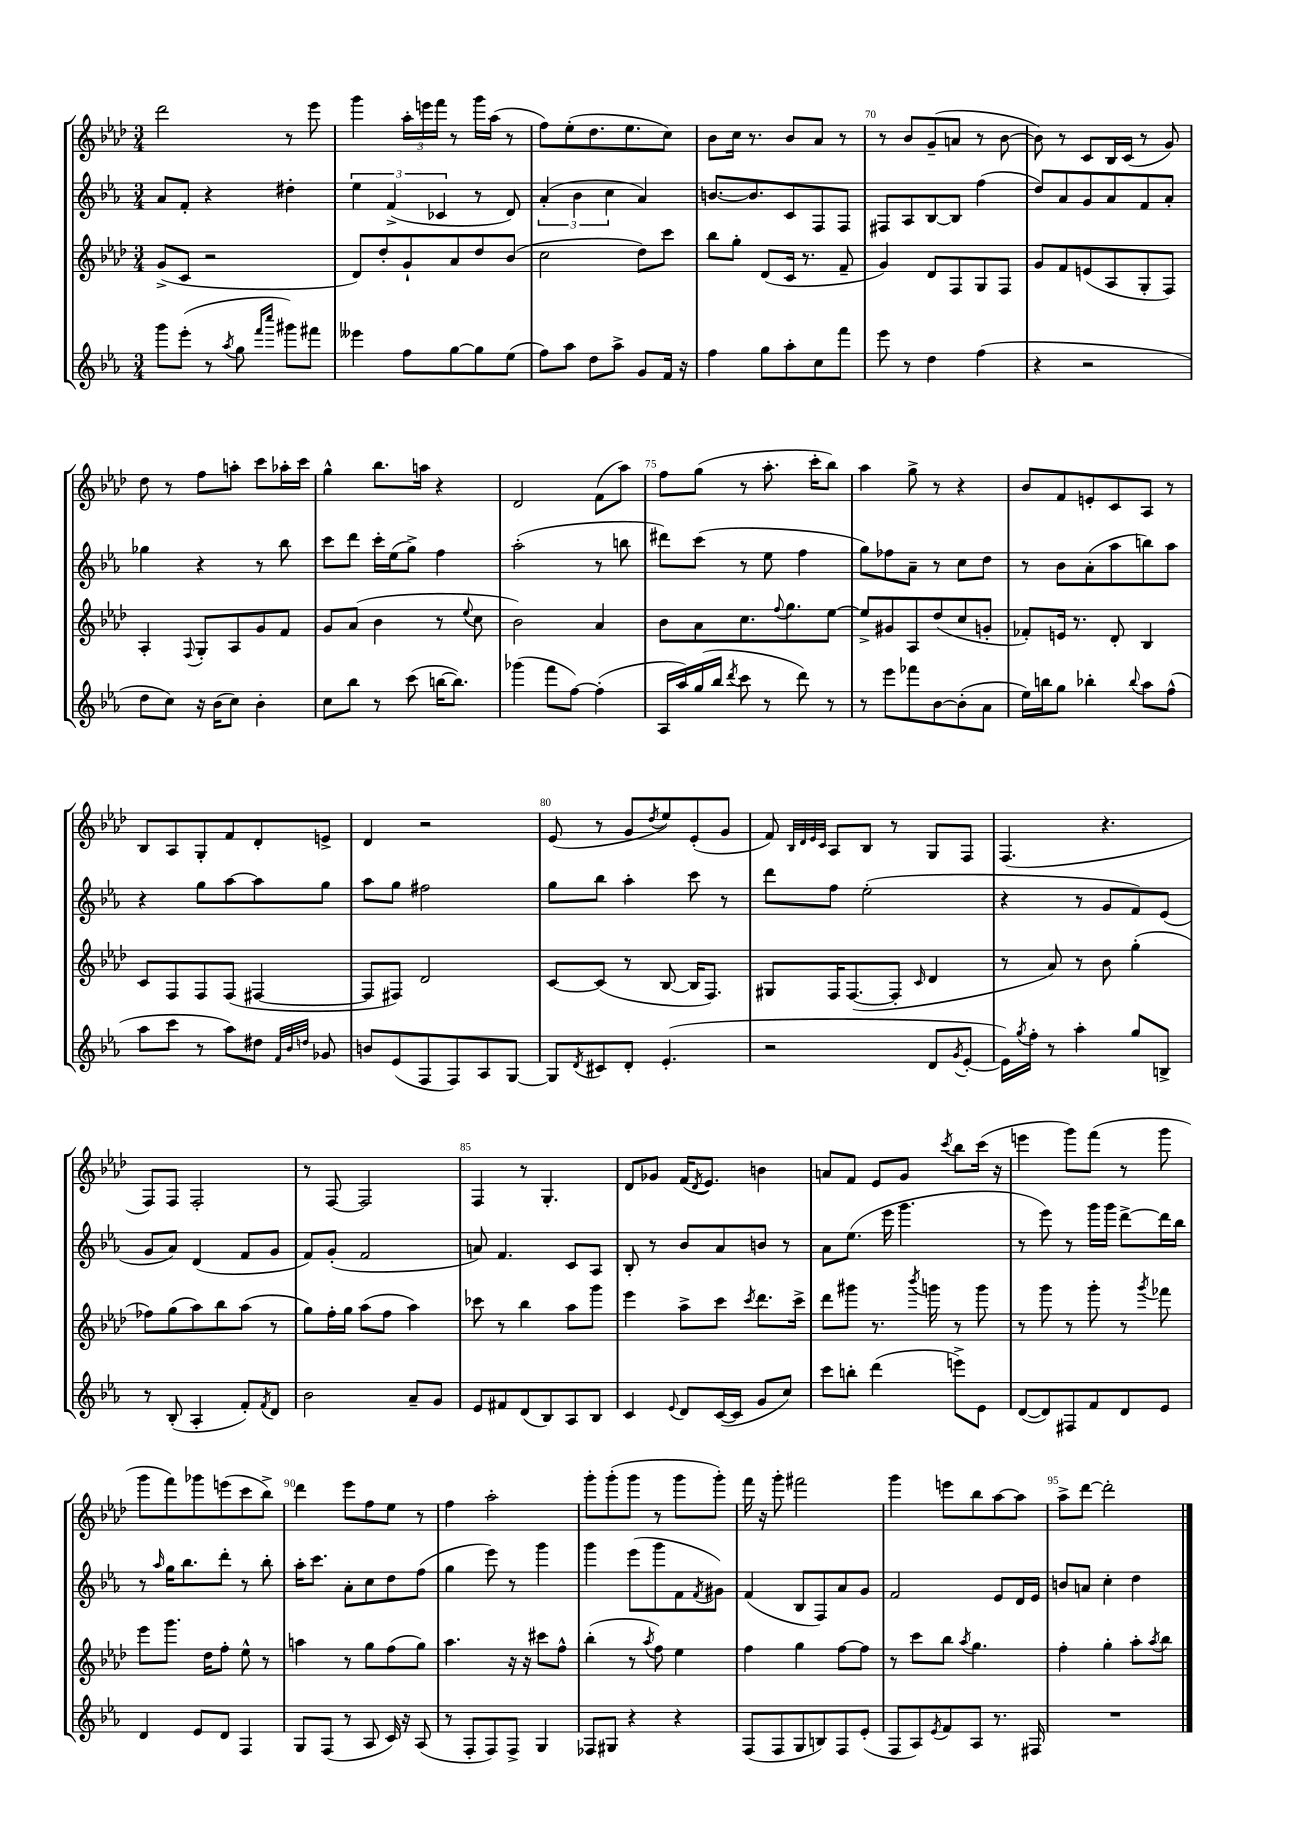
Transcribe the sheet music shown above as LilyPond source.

<<
\new StaffGroup <<
\new Staff = "s0" {
    \clef treble \key aes \major \numericTimeSignature \time 3/4
    des'''2 r8 ees'''8 |
    g'''4 \tuplet 3/2 { aes''16-. e'''16 f'''16 } r8 g'''16 aes''16( r8 |
    f''8) ees''8-.( des''8. ees''8. c''8) |
    bes'8 c''16 r8. bes'8 aes'8 r8 |
    r8 bes'8 g'8--( a'8 r8 bes'8~ |
    bes'8) r8 c'8 bes16 c'16( r8 g'8) |
    des''8 r8 f''8 a''8-. c'''8 aes''16-. c'''16 |
    g''4-^ bes''8. a''16 r4 |
    des'2 f'8( aes''8) |
    f''8 g''8( r8 aes''8.-. c'''16-. bes''8) |
    aes''4 g''8-> r8 r4 |
    bes'8 f'8 e'8-. c'8 aes8 r8 |
    bes8 aes8 g8-. f'8 des'8-. e'8-> |
    des'4 r2 |
    ees'8( r8 g'8 \acciaccatura { des''8 } ees''8) ees'8-.( g'8 |
    f'8) \grace { bes32 des'32 ees'32 c'32 } aes8 bes8 r8 g8 f8 |
    f4.( r4. |
    f8) f8 f2-. |
    r8 f8~ f2 |
    f4 r8 g4.-. |
    des'8 ges'8 f'16( \acciaccatura { des'8 } ees'8.) b'4 |
    a'8 f'8 ees'8 g'8 \acciaccatura { c'''8 } bes''8 c'''16( r16 |
    e'''4 g'''8) f'''8( r8 g'''8 |
    g'''8 f'''8) ges'''8 e'''8( c'''8 bes''8->) |
    des'''4 ees'''8 f''8 ees''8 r8 |
    f''4 aes''2-. |
    g'''8-. g'''8-.( g'''8 r8 g'''8 g'''8-.) |
    f'''16 r16 g'''8-. fis'''2 |
    g'''4 e'''8 bes''8 aes''8~ aes''8 |
    aes''8-> des'''8~ des'''2-. \bar "|." |
}
\new Staff = "s1" {
    \clef treble \key ees \major \numericTimeSignature \time 3/4
    aes'8 f'8-. r4 dis''4-. |
    \tuplet 3/2 { ees''4 f'4->( ces'4 } r8 d'8) |
    \tuplet 3/2 { aes'4-.( bes'4 c''4 } aes'4) |
    b'8.~ b'8. c'8 f8 f8 |
    fis8 aes8 bes8~ bes8 f''4( |
    d''8) aes'8 g'8 aes'8 f'8 aes'8-. |
    ges''4 r4 r8 bes''8 |
    c'''8 d'''8 c'''16-. ees''16( g''8->) f''4 |
    aes''2-.( r8 b''8 |
    dis'''8) c'''8( r8 ees''8 f''4 |
    g''8) fes''8 aes'8-- r8 c''8 d''8 |
    r8 bes'8 aes'8-.( aes''8 b''8) aes''8 |
    r4 g''8 aes''8~ aes''8 g''8 |
    aes''8 g''8 fis''2 |
    g''8 bes''8 aes''4-. c'''8 r8 |
    d'''8 f''8 ees''2-.( |
    r4 r8 g'8 f'8) ees'8( |
    g'8 aes'8) d'4( f'8 g'8 |
    f'8) g'8-.( f'2 |
    a'8) f'4. c'8 aes8 |
    bes8-. r8 bes'8 aes'8 b'8 r8 |
    aes'8 ees''8.( ees'''16 g'''4. |
    r8 ees'''8) r8 g'''16 g'''16 d'''8~-> d'''16 bes''16 |
    r8 \grace { aes''16 } g''16 bes''8. d'''8-. r8 bes''8-. |
    aes''16-. c'''8. aes'8-. c''8 d''8 f''8( |
    g''4 ees'''8) r8 g'''4 |
    g'''4 ees'''8( g'''8 f'8 \acciaccatura { f'8 } gis'8) |
    f'4( bes8 f8) aes'8 g'8 |
    f'2 ees'8 d'16 ees'16 |
    b'8 a'8 c''4-. d''4 \bar "|." |
}
\new Staff = "s2" {
    \clef treble \key aes \major \numericTimeSignature \time 3/4
    g'8->( c'8 r2 |
    des'8) des''8-. g'8-! aes'8 des''8 bes'8( |
    c''2 des''8) c'''8 |
    bes''8 g''8-. des'8( c'16 r8. f'8-- |
    g'4) des'8 f8 g8 f8 |
    g'8 f'8 e'8( aes8 g8-. f8) |
    aes4-. \appoggiatura { f8 } g8-. aes8 g'8 f'8 |
    g'8 aes'8( bes'4 r8 \appoggiatura { ees''8 } c''8 |
    bes'2) aes'4 |
    bes'8 aes'8 c''8. \appoggiatura { f''8 } g''8. ees''8~ |
    ees''8-> gis'8 aes8 des''8( c''8 g'8-. |
    fes'8-.) e'16 r8. des'8-. bes4 |
    c'8 f8 f8 f8( fis4~ |
    fis8 fis8) des'2 |
    c'8~ c'8( r8 bes8~ bes16 f8.) |
    gis8 f16 f8.~( f8-. \grace { c'16 } des'4 |
    r8 aes'8) r8 bes'8 g''4-.( |
    fes''8) g''8( aes''8) bes''8 aes''8( r8 |
    g''8) f''16-. g''16 aes''8( f''8 aes''4) |
    ces'''8 r8 bes''4 aes''8 g'''8 |
    ees'''4 aes''8-> c'''8 \acciaccatura { c'''8 } des'''8. c'''16-> |
    des'''8 gis'''8 r8. \acciaccatura { bes'''8 } g'''16 r8 g'''8 |
    r8 g'''8 r8 g'''8-. r8 \acciaccatura { g'''8 } fes'''8 |
    ees'''8 g'''8. des''16 f''8-. ees''8-^ r8 |
    a''4 r8 g''8 f''8( g''8) |
    aes''4. r16 r16 cis'''8 f''8-^ |
    bes''4-.( r8 \acciaccatura { aes''8 } f''8) ees''4 |
    f''4 g''4 f''8~ f''8 |
    r8 c'''8 bes''8 \acciaccatura { aes''8 } g''4. |
    f''4-. g''4-. aes''8-. \acciaccatura { aes''8 } bes''8 \bar "|." |
}
\new Staff = "s3" {
    \clef treble \key ees \major \numericTimeSignature \time 3/4
    g'''8 ees'''8-.( r8 \acciaccatura { aes''8 } g''8 \grace { f'''16 c''''16 } gis'''8) fis'''8 |
    eeses'''4 f''8 g''8~ g''8 ees''8( |
    f''8) aes''8 d''8 aes''8-> g'8 f'16 r16 |
    f''4 g''8 aes''8-. c''8 f'''8 |
    ees'''8 r8 d''4 f''4( |
    r4 r2 |
    d''8 c''8) r16 bes'16( c''8) bes'4-. |
    c''8 bes''8 r8 c'''8( b''16~ b''8.) |
    ges'''4( f'''8 f''8~) f''4-.( |
    aes16 aes''16) g''16( bes''16 \acciaccatura { d'''8 } c'''8 r8 d'''8) r8 |
    r8 ees'''8 fes'''8 bes'8~ bes'8-.( aes'8 |
    ees''16) b''16 g''8 bes''4-. \appoggiatura { bes''8 } aes''8 f''8-^( |
    aes''8 c'''8 r8 aes''8) dis''8 \grace { f'32 bes'32 d''32 } ges'8 |
    b'8 ees'8( f8 f8) aes8 g8~ |
    g8 \acciaccatura { d'8 } cis'8 d'8-. ees'4.-.( |
    r2 d'8 \acciaccatura { g'8 } ees'8~-. |
    ees'16) \acciaccatura { g''8 } f''16-. r8 aes''4-. g''8 b8-> |
    r8 bes8-.( aes4-. f'8-.) \acciaccatura { f'8 } d'8 |
    bes'2 aes'8-- g'8 |
    ees'8 fis'8 d'8( bes8) aes8 bes8 |
    c'4 \appoggiatura { ees'8 } d'8 c'16~( c'16 g'8 c''8) |
    c'''8 b''8-. d'''4( e'''8->) ees'8 |
    d'8~( d'8) fis8 f'8 d'8 ees'8 |
    d'4 ees'8 d'8 f4 |
    g8 f8( r8 aes8 c'16) r16 aes8( |
    r8 f8-. f8) f8-> g4 |
    fes8 gis8 r4 r4 |
    f8( f8 g8 b8) f8 ees'8-.( |
    f8 aes8) \acciaccatura { ees'8 } f'8 aes8 r8. fis16 |
    R2. \bar "|." |
}
>>
>>
\layout { \context { \Score currentBarNumber = #66 \override BarNumber.break-visibility = ##(#f #t #t) barNumberVisibility = #(every-nth-bar-number-visible 5) } }
